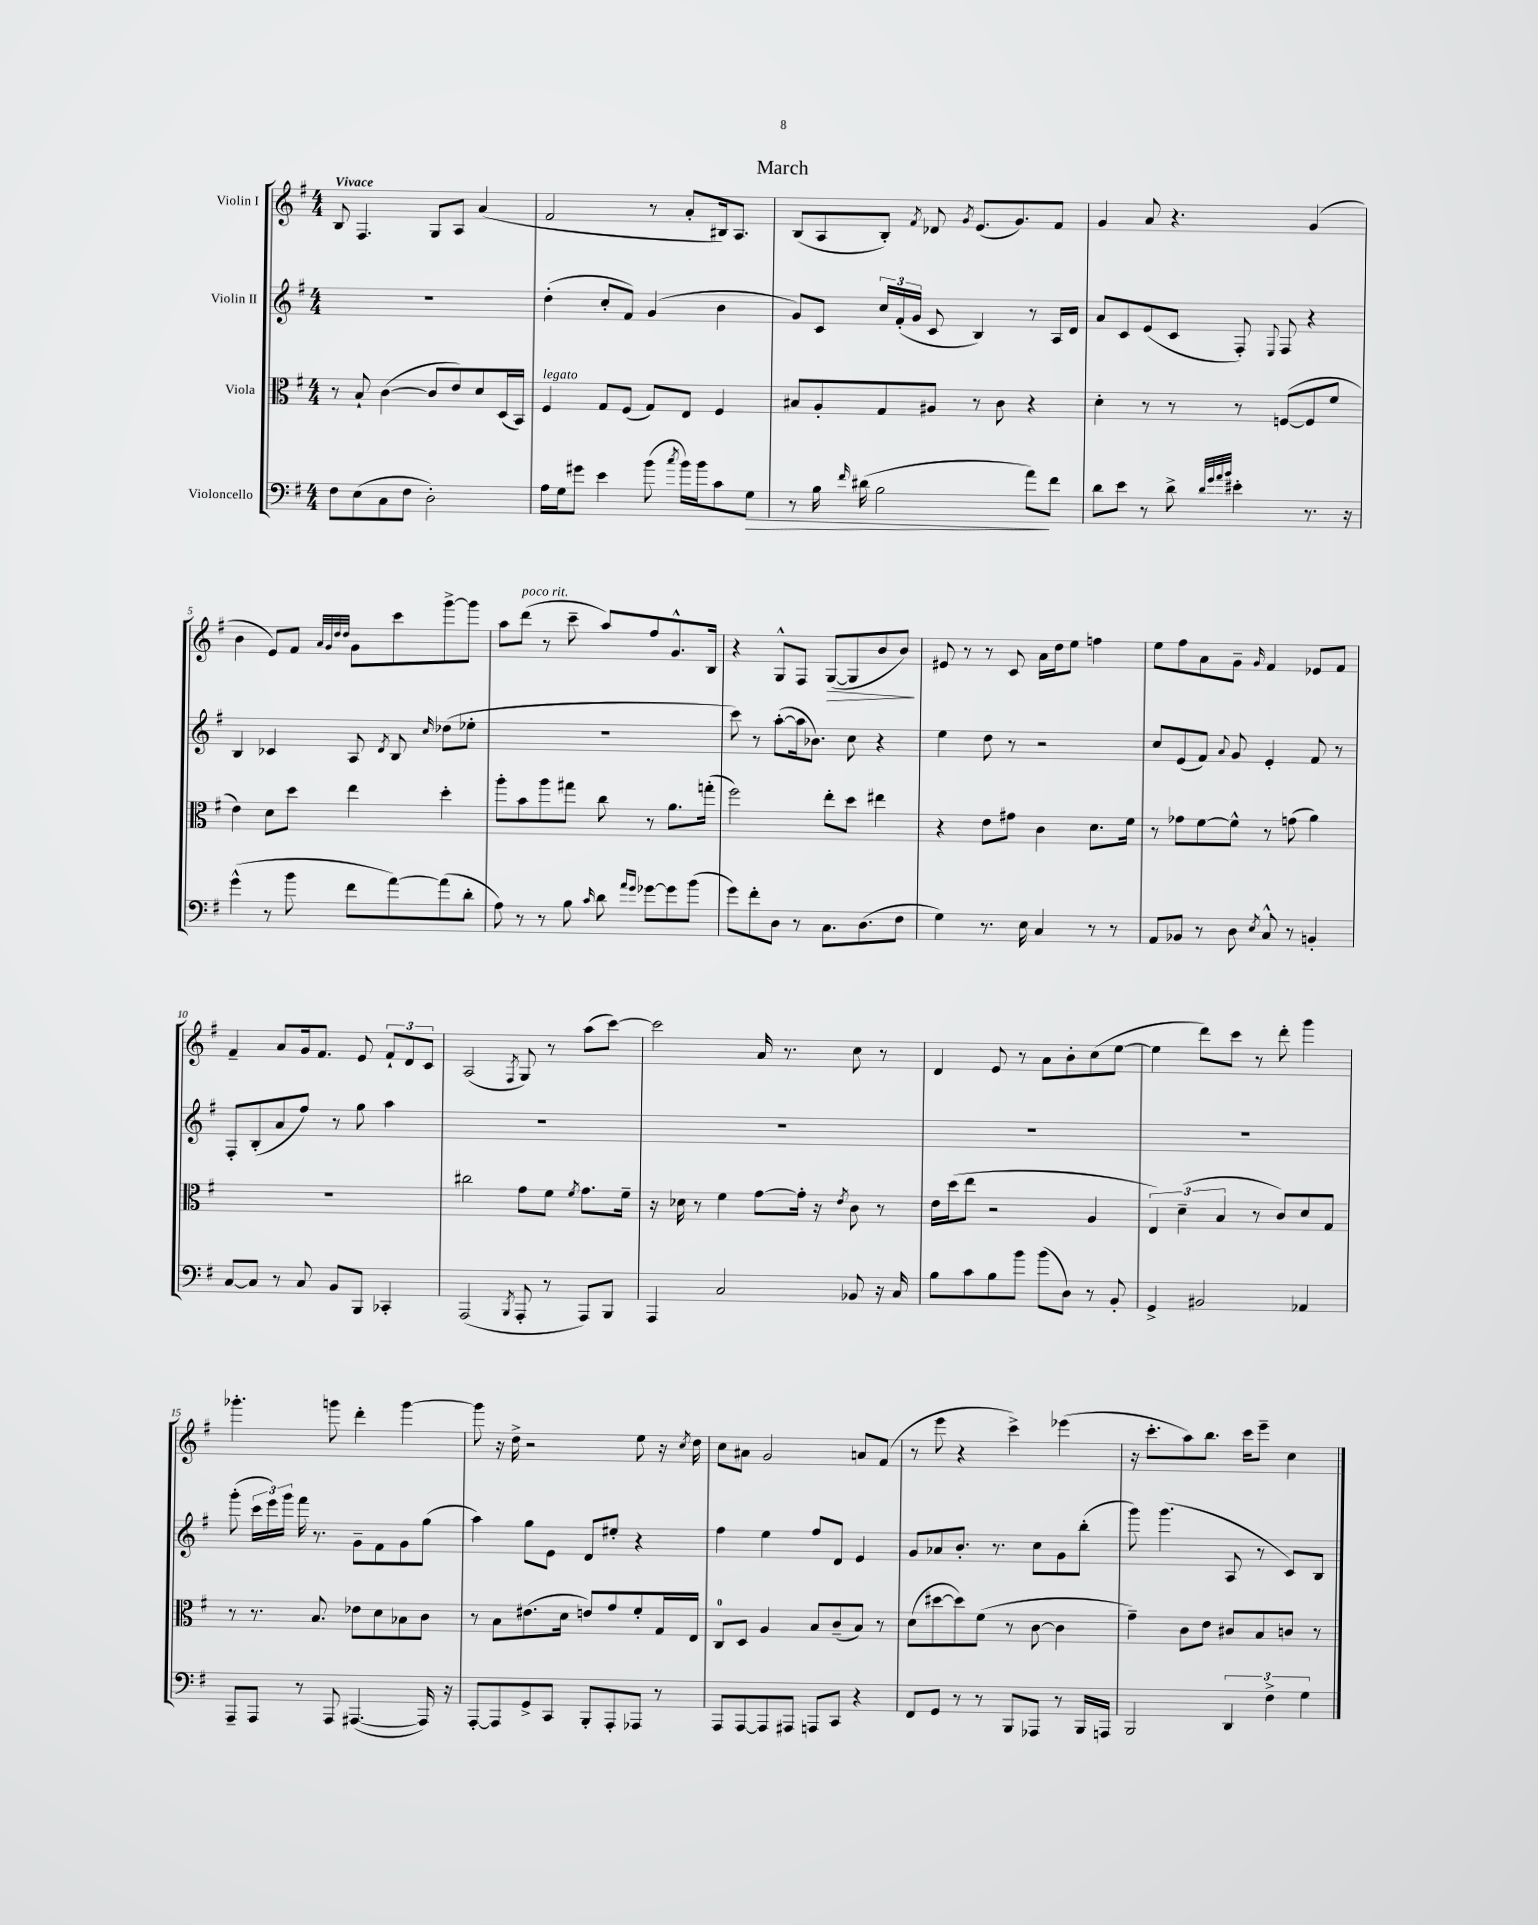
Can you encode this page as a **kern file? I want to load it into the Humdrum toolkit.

**kern	**dynam	**kern	**kern	**kern	**dynam
*part4	*part4	*part3	*part2	*part1	*part1
*staff4	*staff4	*staff3	*staff2	*staff1	*staff1
*I"Violoncello	*	*I"Viola	*I"Violin II	*I"Violin I	*
*clefF4	*	*clefC3	*clefG2	*clefG2	*
*k[f#]	*	*k[f#]	*k[f#]	*k[f#]	*
*M4/4	*	*M4/4	*M4/4	*M4/4	*
=1	=1	=1	=1	=1	=1
!	!	!	!	!LO:TX:a:B:t=Vivace	!
8F#\L	.	8r	1r	8B/	.
(8E\	.	8B`/	.	4.F#/	.
8C\	.	([4c\	.	.	.
8F#\J	.	.	.	.	.
2D'\)	.	8c/L]	.	8G/L	.
.	.	8e/)	.	8A/J	.
.	.	8d/	.	(4a/	.
.	.	(16D/L	.	.	.
.	.	16BB/JJ)	.	.	.
=2	=2	=2	=2	=2	=2
!	!	!LO:TX:a:i:t=legato	!	!	!
16A\LL	.	4F#/	(4dd'\	2f#/	.
16G\J	.	.	.	.	.
8g#X\J	.	.	.	.	.
4e\	.	8G/L	8cc'/L	.	.
.	.	(8F#/J	8f#/J)	.	.
(8b\	.	8G/L)	(4g/	8r	.
8qcc/	.	.	.	.	.
16b\LL)	.	8E/J	.	8a'/L	.
16b\J	.	.	.	.	.
8c\	.	4F#/	4b\	16B#X/k)	.
.	.	.	.	8.A/J	.
!	!LO:HP:b	!	!	!	!
8G\J	>	.	.	.	.
=3	=3	=3	=3	=3	=3
8r	.	8B#X/L	8g/L)	(8B/L	.
16B\	.	8A'/	8c/J	8A/	.
16qqf#/	.	.	.	.	.
(16d#X\	.	.	.	.	.
2B\	.	8G/	24cc/LL	8B'/J)	.
.	.	.	(24f#'/	.	.
.	.	.	24g/JJ	.	.
.	.	.	.	8qf#/	.
.	.	8A#X/J	8c/	8d-X/	.
.	.	.	.	8qg/	.
.	.	8r	4B/)	(8.e/L	.
.	.	8c\	.	.	.
.	.	.	.	8.g/)	.
8a\L)	.	4r	8r	.	.
8f#\J	]	.	16A/LL	8f#/J	.
.	.	.	16d/JJ	.	.
=4	=4	=4	=4	=4	=4
8d\L	.	4d'\	8a/L	4g/	.
8e\J	.	.	8c/	.	.
8r	.	8r	(8e/	8a/	.
8d^\	.	8r	8c/J	4.r	.
32qqd/LLL	.	.	.	.	.
32qqg/	.	.	.	.	.
32qqa/	.	.	.	.	.
32qqb/JJJ	.	.	.	.	.
4e#X'\	.	8r	8F#'/)	.	.
.	.	.	8qqE/	.	.
.	.	([8Fn/L	8F#/	.	.
8.r	.	8F/]	4r	(4g/	.
.	.	8f#/J	.	.	.
16r	.	.	.	.	.
!!LO:LB:g=z
=5	=5	=5	=5	=5	=5
(4g^^\	.	4e\)	4B/	4b\	.
8r	.	8d\L	4c-X/	8e/L)	.
8b\	.	8dd\J	.	8f#/J	.
.	.	.	.	32qqa/LLL	.
.	.	.	.	32qqg/	.
.	.	.	.	32qqdd/	.
.	.	.	.	32qqdd/JJJ	.
8f#\L	.	4ee\	8A/	8g\L	.
.	.	.	8qd/	.	.
[8a\)	.	.	8B/	8ccc\	.
.	.	.	16qqcc/	.	.
(8a\]	.	4dd'\	(8dd-X\L	[8ggg^\	.
8d'\J	.	.	8ee-X'\J	8ggg\J]	.
=6	=6	=6	=6	=6	=6
8A\)	.	8aa'\L	1r	8aa\L	.
!	!	!	!	!LO:TX:a:i:t=poco rit.	!
8r	.	8b\	.	(8ddd\J	.
8r	.	8aa\	.	8r	.
8B\	.	8gg#X\J	.	8ccc~\	.
16qqc/	.	.	.	.	.
8d\	.	8cc\	.	8aa/L)	.
16qqa/LL	.	.	.	.	.
16qqg/JJ	.	.	.	.	.
[8g-X\L	.	8r	.	8ff#/	.
8g-\]	.	8.a\L	.	8.g^^/	.
(8b\J	.	.	.	.	.
.	.	(16ggn'\Jk	.	16B/Jk	.
=7	=7	=7	=7	=7	=7
8g\L)	.	2ff#\)	8ccc\)	4r	.
8f#'\	.	.	8r	.	.
8D\J	.	.	([8aa'\L	8G^^/L	.
8r	.	.	16aa\k]	8F#/J	.
.	.	.	8.b-X\J)	.	.
!	!	!	!	!	!LO:HP:b
8.C\L	.	8ee'\L	.	([8G/L	>
.	.	8dd\J	8cc\	8G/]	.
(8.D\	.	.	.	.	.
.	.	4ee#X\	4r	8b/	.
8F#\J	.	.	.	8b/J)	.
.	.	.	.	.	]
=8	=8	=8	=8	=8	=8
4G\)	.	4r	4ee\	8e#X/	.
.	.	.	.	8r	.
8.r	.	8e\L	8dd\	8r	.
.	.	8g#X\J	8r	8c/	.
16E\	.	.	.	.	.
4C/	.	4c\	2r	16a\LL	.
.	.	.	.	16dd\J	.
.	.	.	.	8ee\J	.
8r	.	8.d\L	.	4ffn\	.
8r	.	.	.	.	.
.	.	16f#\Jk	.	.	.
=9	=9	=9	=9	=9	=9
8AA/L	.	8r	8cc/L	8ee\L	.
8BB-X/J	.	8g-X\L	(8e/	8ff#\	.
8r	.	[8f#\	8f#/J)	8a\	.
.	.	.	8qqa/	.	.
8D\	.	8f#^^\J]	8g/	8g~\J	.
8qE/	.	.	.	16qqg/	.
8C^^/	.	8r	4e'/	4f#/	.
8r	.	(8gn\	.	.	.
4BBn'/	.	4a\)	8f#/	8e-X/L	.
.	.	.	8r	8f#/J	.
!!LO:LB:g=z
=10	=10	=10	=10	=10	=10
[8C/L	.	1r	8F#'/L	4f#~/	.
8C/J]	.	.	(8B'/	.	.
8r	.	.	8a/	8a/L	.
8C/	.	.	8ff#/J)	16g/k	.
.	.	.	.	8.f#/J	.
8BB/L	.	.	8r	.	.
8BBB/J	.	.	8gg\	8e/	.
4CC-X'/	.	.	4aa\	12f#`/L	.
.	.	.	.	12d/	.
.	.	.	.	12c/J	.
=11	=11	=11	=11	=11	=11
(2AAA/	.	2cc#X\	1r	(2A/	.
8qBBB/	.	.	.	8qF#/	.
8AAA'/	.	8g\L	.	8G/)	.
8r	.	8f#\J	.	8r	.
.	.	8qf#/	.	.	.
8AAA/L)	.	8.g\L	.	(8aa\L	.
8BBB/J	.	.	.	[8ccc\J)	.
.	.	16f#~\Jk	.	.	.
=12	=12	=12	=12	=12	=12
4AAA/	.	16r	1r	2ccc\]	.
.	.	16d-X\	.	.	.
.	.	8r	.	.	.
2C/	.	4f#\	.	.	.
.	.	[8g\L	.	16a/	.
.	.	.	.	8.r	.
.	.	16g'\Jk]	.	.	.
.	.	16r	.	.	.
.	.	8qe/	.	.	.
8BB-X/	.	8c\	.	8cc\	.
16r	.	8r	.	8r	.
16C/	.	.	.	.	.
=13	=13	=13	=13	=13	=13
8B\L	.	16e\LL	1r	4d/	.
.	.	(16dd\J	.	.	.
8c\	.	8ee\J	.	.	.
8B\	.	2r	.	8e/	.
8b\J	.	.	.	8r	.
(8b\L	.	.	.	8a\L	.
8D\J)	.	.	.	8b'\	.
8r	.	4A/	.	(8cc\	.
8BB'/	.	.	.	[8ee\J	.
=14	=14	=14	=14	=14	=14
4GG^/	.	6E/)	1r	4ee\]	.
.	.	(6d~\	.	.	.
2BB#X/	.	.	.	8ddd\L)	.
.	.	6B/	.	.	.
.	.	.	.	8ccc\J	.
.	.	8r	.	8r	.
.	.	8c/L)	.	8ddd'\	.
4AA-X/	.	8d/	.	4ggg\	.
.	.	8G/J	.	.	.
!!LO:LB:g=z
=15	=15	=15	=15	=15	=15
8AAA~/L	.	8r	(8ggg'\	4.ggg-X'\	.
8AAA/J	.	8.r	24ccc\LL	.	.
.	.	.	24eee\)	.	.
.	.	.	24ggg\JJ	.	.
8r	.	.	16fff#\	.	.
.	.	8.B/	8.r	.	.
8AAA/	.	.	.	8gggn\	.
([4.AAA#X/	.	8e-X\L	8g~\L	4ddd'\	.
.	.	8d\	8f#\	.	.
.	.	8B-X\	8g\	[4ggg\	.
16AAA#/])	.	8c\J	(8gg\J	.	.
16r	.	.	.	.	.
=16	=16	=16	=16	=16	=16
[8AAA'/L	.	8r	4aa\)	8ggg\]	.
8AAA/]	.	8B\L	.	16r	.
.	.	.	.	16dd^\	.
8GG^/	.	(8.e#X\	8gg\L	2r	.
8CC/J	.	.	8e\J	.	.
.	.	16d\Jk	.	.	.
8BBB'/L	.	8en/L)	8d/L	.	.
8AAA'/	.	8g/	8ee#X'/J	.	.
8AAA-X/J	.	8f#'/	4r	8ee\	.
8r	.	16G/L	.	16r	.
.	.	.	.	8qcc/	.
.	.	16E/JJ	.	16dd\	.
=17	=17	=17	=17	=17	=17
8AAA/L	.	8C/L	4ff#\	8cc\L	.
[8AAA/	.	8D/J	.	8a#X\J	.
8AAA/]	.	4A/	4ee\	2g/	.
8AAA#X/J	.	.	.	.	.
8AAAn/L	.	8B/L	8ff#/L	.	.
8CC/J	.	(8c~/	8d/J	.	.
4r	.	8B/J)	4e/	8an/L	.
.	.	8r	.	(8f#/J	.
=18	=18	=18	=18	=18	=18
8FF#/L	.	(8d\L	8g/L	8r	.
8GG/J	.	[8dd#X\	8a-X/	8eee\	.
8r	.	8dd#\])	8.b'/J	4r	.
8r	.	(8f#\J	.	.	.
.	.	.	8.r	.	.
8BBB/L	.	8r	.	4ccc^\)	.
8AAA-X/J	.	[8c\	8cc\L	.	.
8r	.	4c\]	8g\	(4eee-X\	.
16BBB/LL	.	.	(8bb'\J	.	.
16AAAn/JJ	.	.	.	.	.
=19	=19	=19	=19	=19	=19
2BBB/	.	4g~\)	8ggg\)	16r	.
.	.	.	.	8.ccc'\L	.
.	.	.	(4.ggg\	.	.
.	.	8c\L	.	8aa\)	.
.	.	8e\J	.	8.bb\J	.
6DD/	.	8c#X/L	8A/	.	.
.	.	.	.	16ccc\KL	.
.	.	8B/	8r	8eee~\J	.
6F#^\	.	.	.	.	.
.	.	8cn/J	8c/L)	4cc\	.
6G\	.	.	.	.	.
.	.	8r	8B/J	.	.
==	==	==	==	==	==
*-	*-	*-	*-	*-	*-
